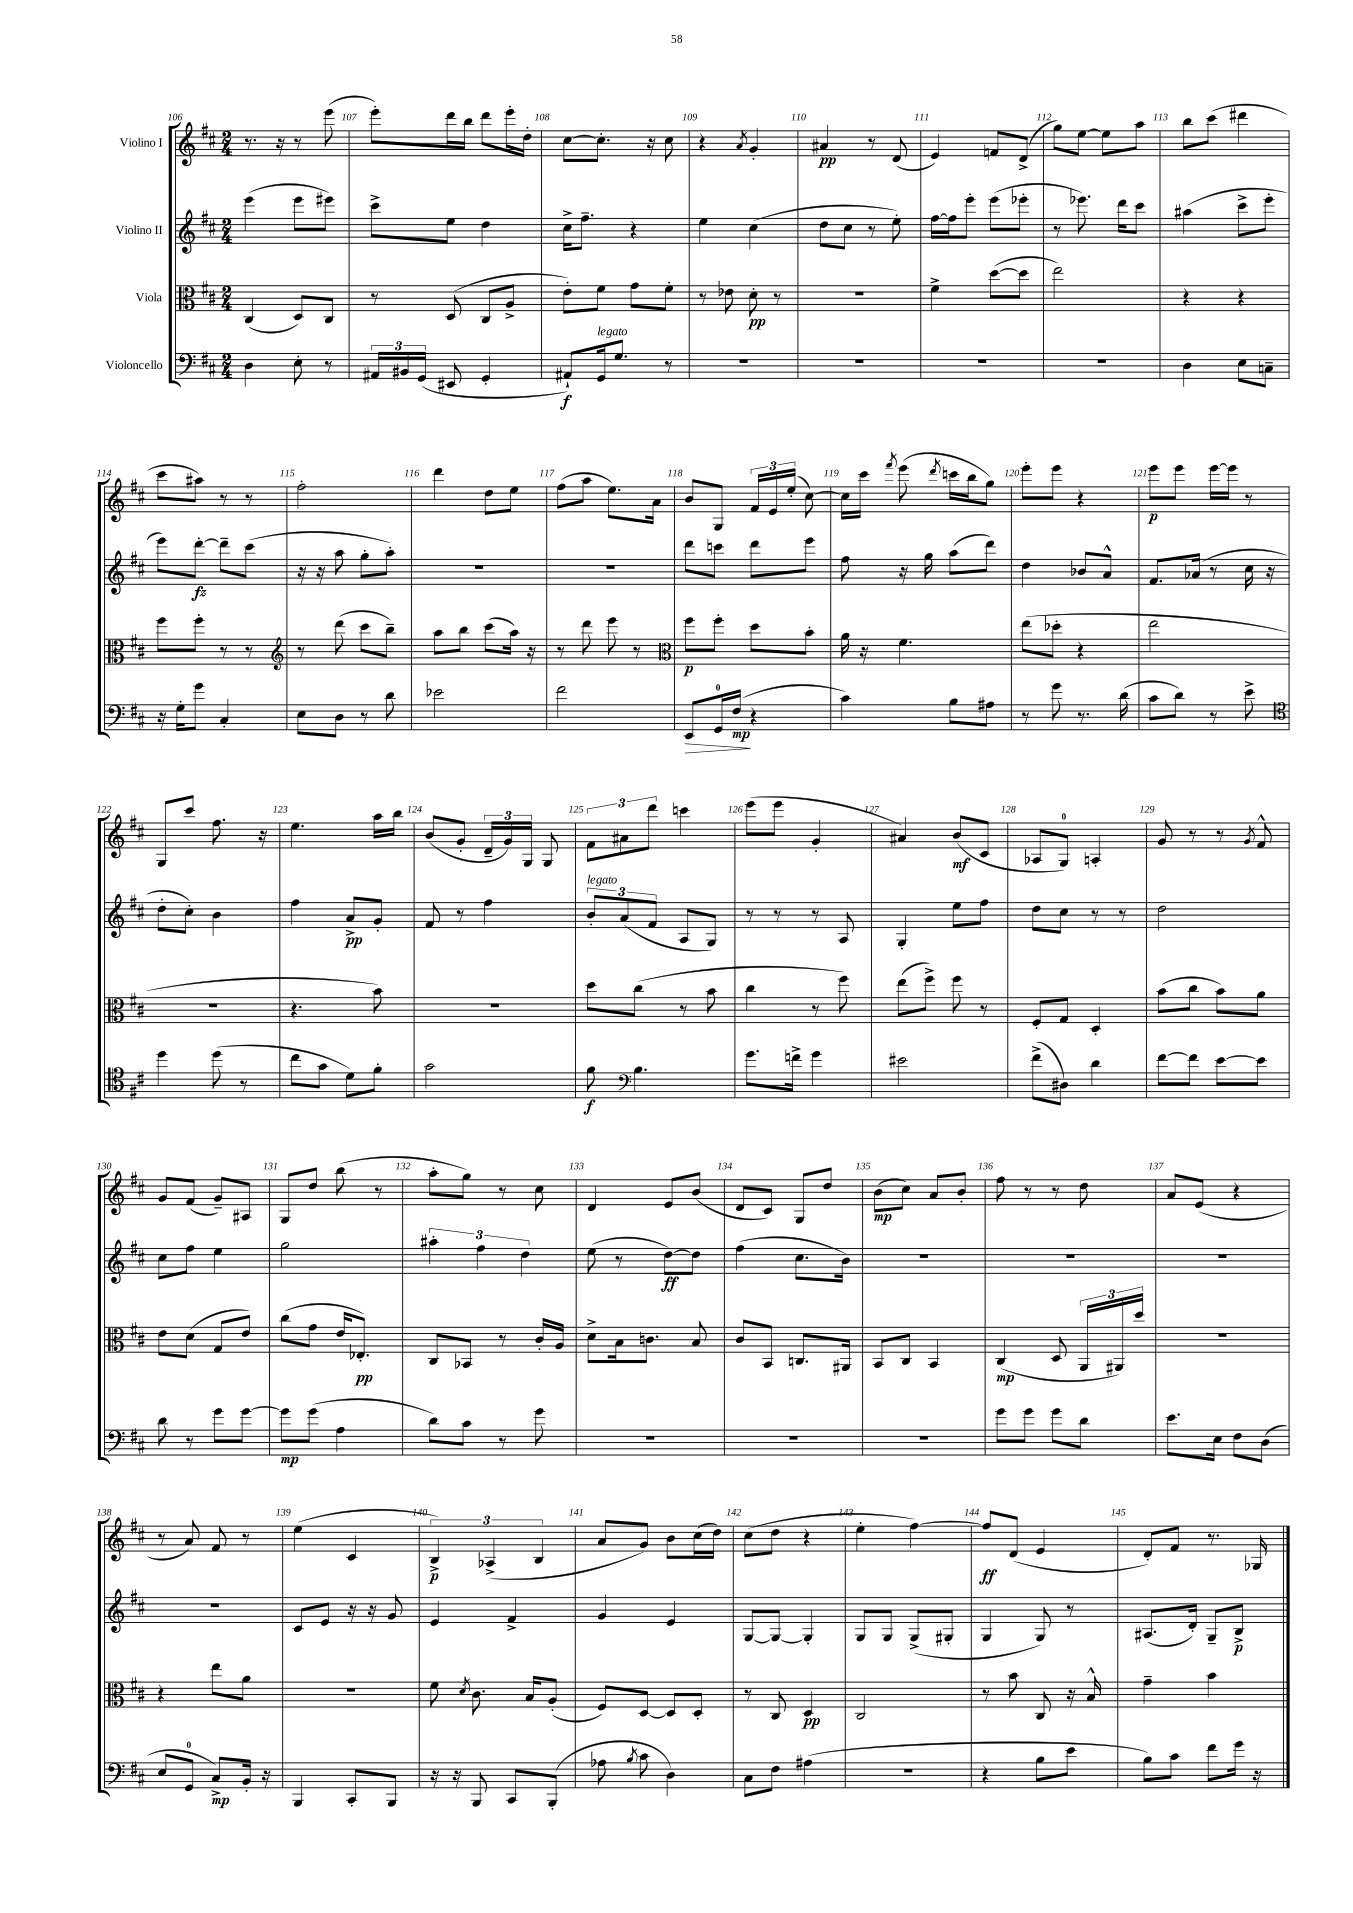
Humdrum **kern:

**kern	**kern	**kern	**kern
*staff4	*staff3	*staff2	*staff1
*clefF4	*clefC3	*clefG2	*clefG2
*k[f#c#]	*k[f#c#]	*k[f#c#]	*k[f#c#]
*M2/4	*M2/4	*M2/4	*M2/4
4D	(4C#	(4eee	8.r
.	.	.	16r
8E'	8D)	8eee	8r
8r	8C#	8eee#)	(8eee
=	=	=	=
24AA#	8r	8ccc#^	8eee')
24BB#	.	.	.
(24GG	.	.	.
8EE#	(8D	8ee	16ddd
.	.	.	16bb
4GG'	8C#	4dd	8ddd
.	8A^	.	16eee'
.	.	.	16dd'
=	=	=	=
8AA#`)	8e')	16cc#^	[8cc#
.	.	8.ff#~	.
16GG	8f#	.	8.cc#']
8.G	.	.	.
.	8g	4r	.
.	.	.	16r
8r	8f#'	.	8cc#
=	=	=	=
2r	8r	4ee	4r
.	8e-	.	.
.	.	.	8qa
.	8d'	(4cc#	4g'
.	8r	.	.
=	=	=	=
2r	2r	8dd	4a#
.	.	8cc#	.
.	.	8r	8r
.	.	8ee')	(8d
=	=	=	=
2r	4f#^	[16ff#	4e)
.	.	16ff#]	.
.	.	8eee'	.
.	([8dd	(8eee	8f
.	8dd]	8eee-'	(8d^
=	=	=	=
2r	2ee)	8r	8gg)
.	.	8.eee-)	[8ee
.	.	.	8ee]
.	.	16ddd	.
.	.	8ccc#	8aa
=	=	=	=
4D	4r	(4aa#	8bb
.	.	.	(8ccc#
8E	4r	8ccc#^	4ddd#
8C~	.	8eee'	.
=	=	=	=
16r	8ff#	8eee)	8ccc#
16G'	.	.	.
8g	8ff#'	[8ddd'	8aa#)
4C#'	8r	8ddd~]	8r
.	8r	(8ccc#	8r
=	=	=	=
*	*clefG2	*	*
8E	8r	16r	2ff#'
.	.	16r	.
8D	(8ddd	8aa	.
8r	8ccc#	8gg'	.
8d	8bb~)	8aa')	.
=	=	=	=
2e-	8aa	2r	4ddd
.	8bb	.	.
.	(8ccc#	.	8dd
.	16aa)	.	8ee
.	16r	.	.
=	=	=	=
2f#	8r	2r	(8ff#
.	8ddd	.	8aa
.	8eee	.	8.ee)
.	8r	.	.
.	.	.	16a
=	=	=	=
*	*clefC3	*	*
8EE	8ff#	8ddd	8b
16GG	8ff#'	8ccc	8G
(16F#	.	.	.
4r	8dd	8ddd	24f#
.	.	.	24e
.	.	.	(24ee'
.	8b'	8eee	[8cc#)
=	=	=	=
4c#)	16a	8ff#	16cc#]
.	16r	.	16ccc#
.	.	.	8qfff#
.	4.f#	16r	(8eee
.	.	16gg	.
.	.	.	8qddd
8B	.	(8aa	16ccc
.	.	.	16bb
8A#	.	8ddd)	8gg)
=	=	=	=
8r	(8ee	4dd	8eee'
8g	8dd-'	.	8eee
8.r	4r	8b-	4r
.	.	8a^^	.
(16d	.	.	.
=	=	=	=
8c#	2ee	8.f#	8eee
8d)	.	.	8eee
.	.	(16a-	.
8r	.	8r	[16eee
.	.	.	16eee]
8e^	.	16cc#	8r
.	.	16r	.
=	=	=	=
*clefC4	*	*	*
4dd	2r	8dd'	8G
.	.	8cc#')	8ccc#
(8dd	.	4b	8.ff#
8r	.	.	.
.	.	.	16r
=	=	=	=
8cc#	4.r	4ff#	4.ee
8g	.	.	.
8d)	.	8a^	.
8f#'	8b)	8g'	16aa
.	.	.	16bb
=	=	=	=
2g	2r	8f#	(8b
.	.	8r	8g'
.	.	4ff#	24d~
.	.	.	24g)
.	.	.	24G
.	.	.	8G
=	=	=	=
8f#	8dd	12b'	12f#
.	.	(12a	12a#
*clefF4	*	*	*
4.B	(8cc#	.	.
.	.	12f#	12ddd
.	8r	8A	4ccc
.	8b	8G)	.
=	=	=	=
8.g	4cc#	8r	(8eee
.	.	8r	8eee
16f^	.	.	.
4g	8r	8r	4g'
.	8ff#)	8A	.
=	=	=	=
2e#	(8ee	4G'	4a#)
.	8ff#^)	.	.
.	8ff#	8ee	(8b
.	8r	8ff#	8c#
=	=	=	=
(8f#^	8F#'	8dd	8A-
8D#)	8G	8cc#	8G)
4d	4D'	8r	4A'
.	.	8r	.
=	=	=	=
[8f#	(8b	2dd	8g
8f#]	8cc#	.	8r
[8e	8b)	.	8r
.	.	.	8qg
8e]	8a	.	8f#^^
=	=	=	=
8d	8e	8cc#	8g
8r	(8d	8ff#	(8f#
8g	8G	4ee	8g~)
[8g	8e)	.	8A#
=	=	=	=
8g]	(8cc#	2gg	8G
(8g	8g	.	8dd
4A	16e	.	(8bb
.	8.E-')	.	.
.	.	.	8r
=	=	=	=
8d)	8C#	6aa#'	8aa'
8c#	8BB-	.	8gg)
.	.	6ff#	.
8r	8r	.	8r
.	.	6dd	.
8g	16c#'	.	8cc#
.	16A	.	.
=	=	=	=
2r	8d^	(8ee	4d
.	16B	8r	.
.	8.c	.	.
.	.	[8dd)	8e
.	8B	8dd]	(8b
=	=	=	=
2r	8c#	(4ff#	8d
.	8BB	.	8c#)
.	8.C	8.cc#	8G
.	.	.	8dd
.	16AA#	16b)	.
=	=	=	=
2r	8BB	2r	(8b
.	8C#	.	8cc#)
.	4BB	.	8a
.	.	.	8b'
=	=	=	=
8g	(4C#	2r	8ff#
8g	.	.	8r
8g	8D	.	8r
8d	24AA	.	8dd
.	24AA#)	.	.
.	24dd	.	.
=	=	=	=
8.e	2r	2r	8a
.	.	.	(8e
16E	.	.	.
8F#	.	.	4r
(8D	.	.	.
=	=	=	=
8E	4r	2r	8r
8GG	.	.	8a)
8C#^)	8ee	.	8f#
16BB'	8a	.	8r
16r	.	.	.
=	=	=	=
4BBB	2r	8c#	(4ee
.	.	8e	.
8CC#'	.	16r	4c#
.	.	16r	.
8BBB	.	8g	.
=	=	=	=
16r	8f#	4e	6B^)
16r	.	.	.
.	8qd	.	.
8BBB	8.c#	.	.
.	.	.	(6A-^
8CC#	.	4f#^	.
.	16B	.	.
.	.	.	6B
(8BBB'	(8A'	.	.
=	=	=	=
8A-	8F#)	4g	8a
8qB	.	.	.
8c#	[8D	.	8g)
4D)	8D]	4e	8b
.	8D'	.	(16cc#
.	.	.	16dd)
=	=	=	=
8C#	8r	[8G	(8cc#
8F#	8C#	8G_	8dd
(4A#	4D	4G']	4r
=	=	=	=
2r	2C#	8G	4ee'
.	.	8G	.
.	.	(8G^	[4ff#)
.	.	8G#'	.
=	=	=	=
4r	8r	4G	8ff#]
.	8b	.	(8d
8B	8C#	8G)	4e
8e	16r	8r	.
.	16B^^	.	.
=	=	=	=
8B)	4g~	(8.A#	8d')
8c#	.	.	8f#
.	.	16d')	.
8f#	4b	8G~	8.r
16g	.	8B^	.
16r	.	.	16G-
==	==	==	==
*-	*-	*-	*-
